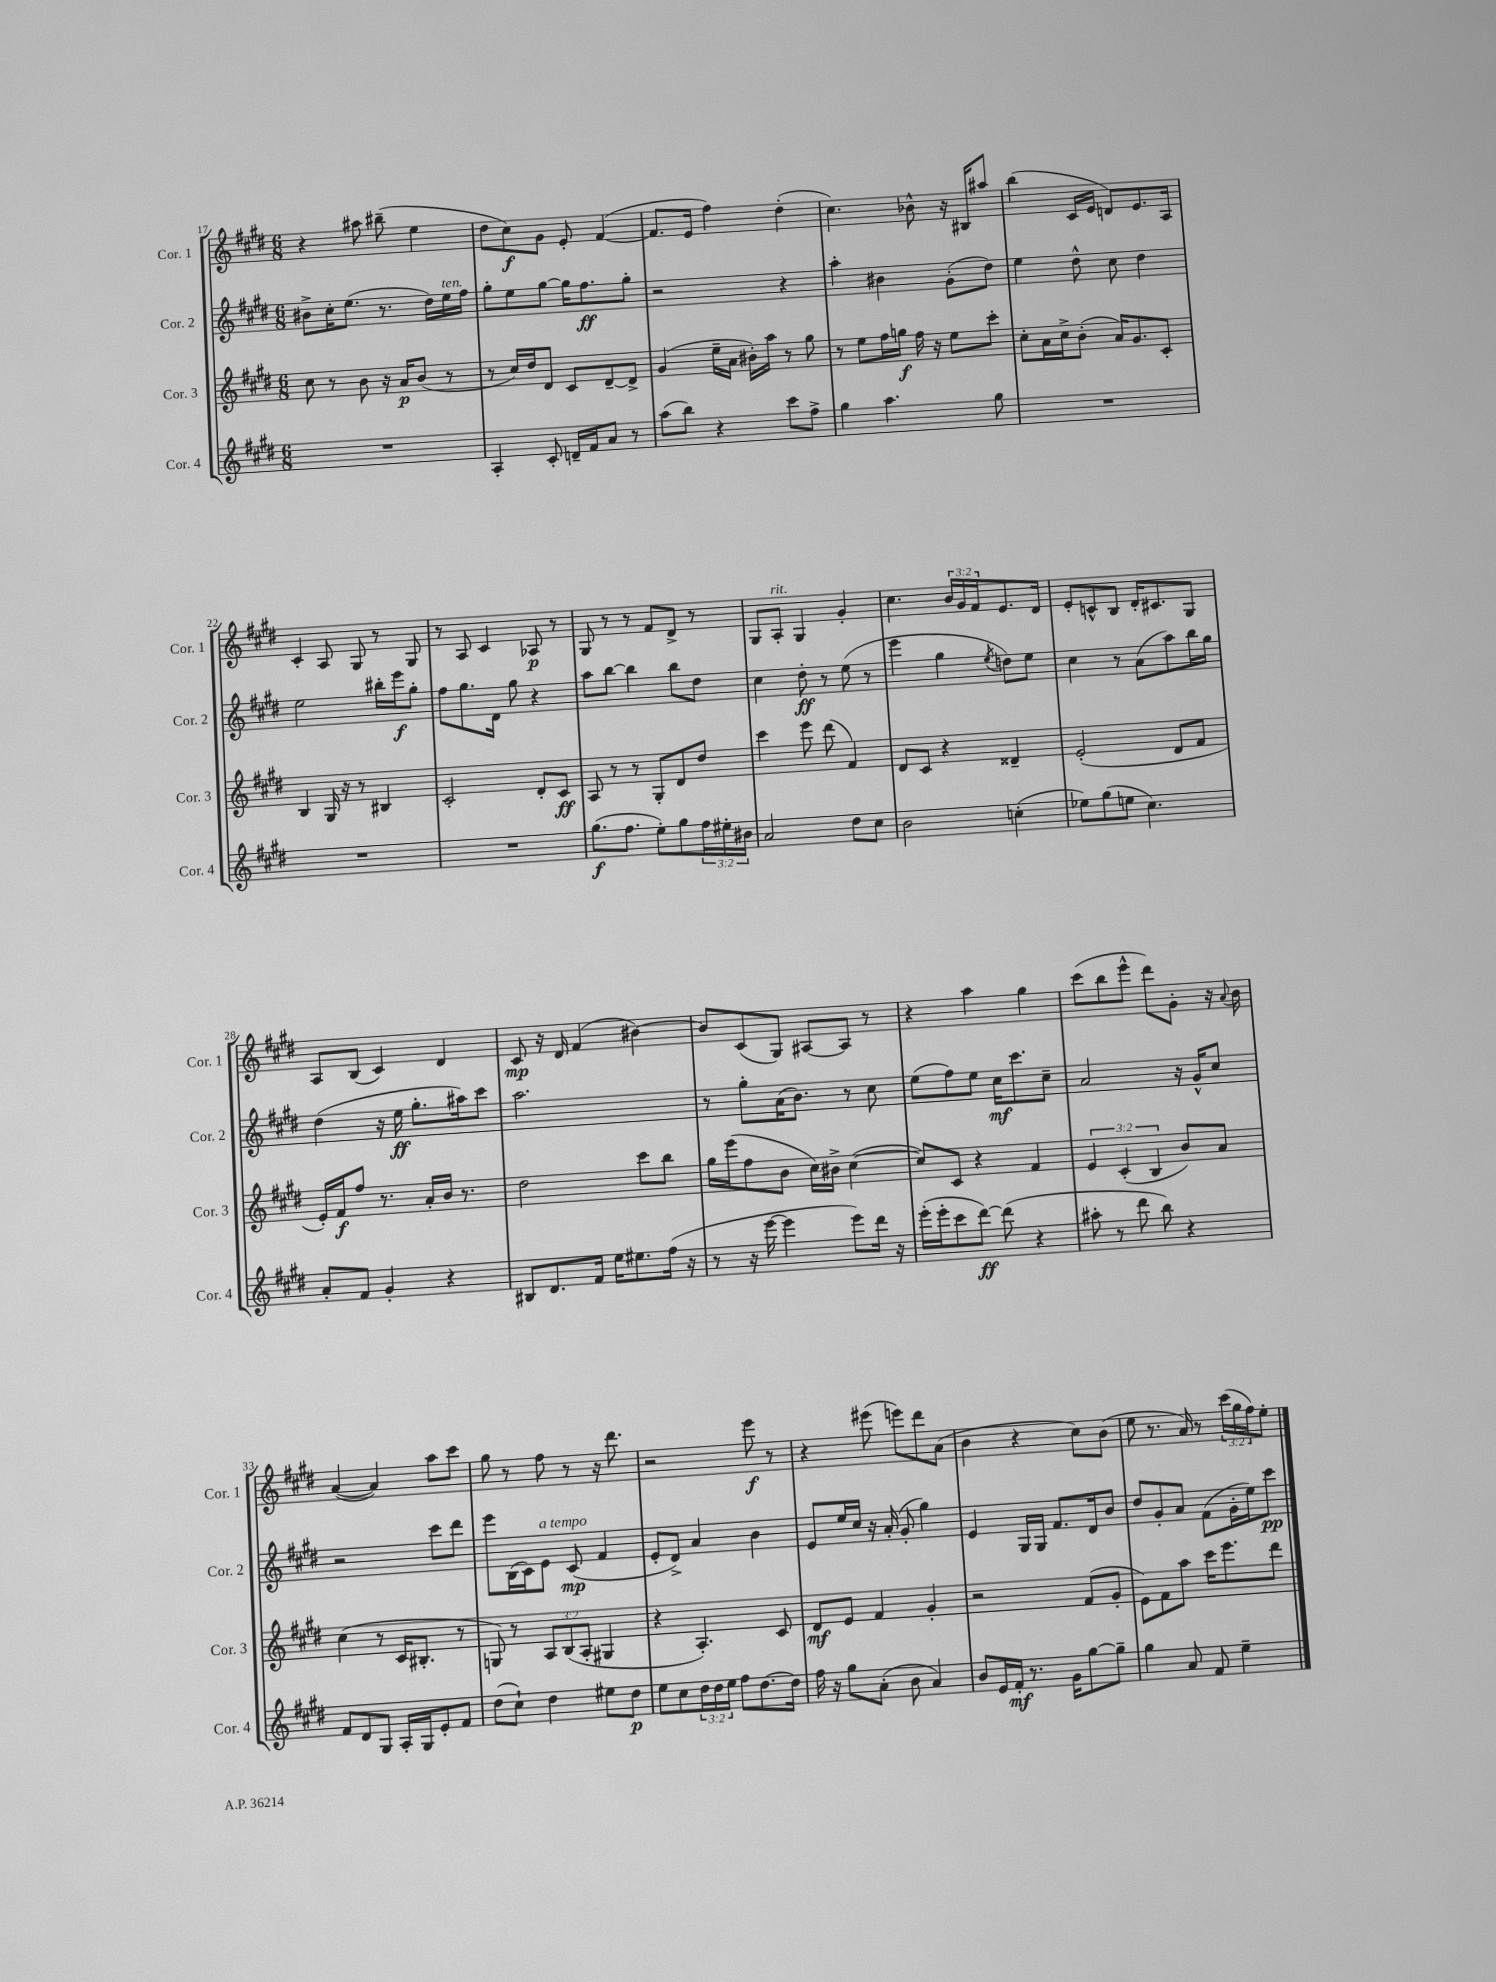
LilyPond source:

<<
\new StaffGroup <<
\new Staff = "s0" \with { instrumentName = "Cor. 1" shortInstrumentName = "Cor. 1" } {
    \clef treble \key e \major \numericTimeSignature \time 6/8 \override Staff.TupletNumber.text = #tuplet-number::calc-fraction-text
    r4 ais''8 bis''8--( e''4 |
    dis''8 cis''8\f) gis'8 e'8-. fis'4~( |
    fis'8. e'16 fis''4) dis''4-.( |
    cis''4.) bes'8-^ r16 bis16 ais''8 |
    b''4( cis'16 e'16 d'8) e'8. a16 |
    cis'4-. a8 gis8 r8 gis8 |
    r8 a8 cis'4 aes8\p r8 |
    gis8 r8 r8 fis'8 dis'8-> r8 |
    gis8 a8-.^\markup { \italic "rit." } gis4 gis'4-. |
    cis''4. \tuplet 3/2 { b'16 gis'16 fis'16 } e'8. dis'16 |
    e'8-. c'8-^ b8 dis'16-. cis'8. gis8 |
    a8 b8( cis'4) dis'4 |
    cis'8\mp r16 dis'16 fis'4( bis'4~) |
    bis'8 cis'8( gis8) ais8~ ais8 r8 |
    r4 a''4 gis''4 |
    cis'''8( b''8 e'''8-^ dis'''8) gis'8-. r16 \appoggiatura { a'8 } b'16 |
    a'4~( a'4) a''8 cis'''8 |
    gis''8 r8 fis''8 r8 r16 dis'''8. |
    r2 e'''8\f r8 |
    r4 eis'''8( e'''8) dis'''8 a'8( |
    b'4 r4 cis''8) b'8( |
    e''8 r8. a'16) r8 \tuplet 3/2 { cis'''16( gis''16 fis''16) } e''8-. \bar "|." |
}
\new Staff = "s1" \with { instrumentName = "Cor. 2" shortInstrumentName = "Cor. 2" } {
    \clef treble \key e \major \numericTimeSignature \time 6/8
    bis'8-> cis''16-. e''8.( r8. dis''16) e''16^\markup { \italic "ten." } fis''16 |
    gis''8-. e''8 gis''8~ gis''16 fis''8.\ff gis''8-. |
    r2 r4 |
    a''4-. bis'4 gis'8-.( dis''8) |
    e''4 dis''8-^ cis''8 dis''4 |
    e''2 bis''16-. e'''16\f gis''8-. |
    fis''8 gis''8. dis'16 gis''8 r4 |
    a''8 b''8~ b''4 b''8 dis''8 |
    cis''4 dis''8-.\ff r8 e''8( r8 |
    e'''4 gis''4 \acciaccatura { e''8 } d''8) e''8 |
    cis''4 r8 a'8( a''8) b''16 gis''16 |
    dis''4( r16 e''16\ff gis''8.-. ais''16) cis'''8 |
    a''2. |
    r8 gis''8-. a'16( b'8.) r8 cis''8 |
    e''8( fis''8) e''8 cis''16\mf cis'''8. cis''8-- |
    a'2 r16 gis'16-^ cis''8 |
    r2 cis'''8 dis'''8 |
    e'''8 b16( cis'16) e'8^\markup { \italic "a tempo" } cis'8\mp( fis'4 |
    e'8-. dis'8->) a'4 b'4 |
    e'8 e''16 cis''16 r16 a'16-.( gis'8-. gis''4) |
    e'4 gis16 gis16 fis'8. dis'16 b'8 |
    dis''8 gis'8-. a'8 fis'8( gis'16-. e''16) cis'''8\pp \bar "|." |
}
\new Staff = "s2" \with { instrumentName = "Cor. 3" shortInstrumentName = "Cor. 3" } {
    \clef treble \key e \major \numericTimeSignature \time 6/8 \override Staff.TupletNumber.text = #tuplet-number::calc-fraction-text
    cis''8 r8 b'8 r16 a'16\p b'8( r8 |
    r8 cis''16) dis''16 dis'8 cis'8 dis'8~-- dis'8-> |
    gis'4( e''16-- a'16 bis'16-.) a''16 r8 gis''8 |
    r8 e''8 fis''16 g''16\f fis''16 r16 e''8 cis'''8-. |
    cis''8-. a'16 cis''16-> b'8-.( a'16) gis'8. cis'8-. |
    b4 gis16 r16 r8 bis4 |
    cis'2-. dis'8-. cis'8\ff |
    a8 r8 r8 gis8-. dis'8 dis''8 |
    cis'''4 e'''8 dis'''8( fis'4) |
    dis'8 cis'8 r4 disis'4-- |
    e'2-.( dis'8 fis'8 |
    e'16-.) fis'16\f fis''8 r8. a'16-. b'16 r8. |
    dis''2 cis'''8 b''8 |
    gis''16 e'''16( fis''8 b'8 cis''16) bis'16-> cis''4~( |
    cis''8) cis'8 r4 fis'4 |
    \tuplet 3/2 { e'4 cis'4-.( b4 } b'8) a'8 |
    cis''4( r8 cis'16 bis8.-. r8 |
    g8) r8 \tuplet 3/2 { a8 b8( a8-. } gis4 |
    r4 a4.-.) cis'8 |
    dis'8\mf e'8 fis'4 gis'4-. |
    r2 fis'8( gis'8-. |
    e'8) fis'8 a''8 cis'''16 e'''8. dis'''8 \bar "|." |
}
\new Staff = "s3" \with { instrumentName = "Cor. 4" shortInstrumentName = "Cor. 4" } {
    \clef treble \key e \major \numericTimeSignature \time 6/8 \override Staff.TupletNumber.text = #tuplet-number::calc-fraction-text
    R2. |
    a4-. cis'8-. d'16-- fis'16 a'8 r8 |
    a''8( b''8) r4 cis'''8 fis''8-> |
    gis''4 a''4. gis''8 |
    R2. |
    R2. |
    R2. |
    gis''8.\f( fis''8. e''8-.) gis''8 \tuplet 3/2 { fis''16 eis''16-. bis'16 } |
    a'2 dis''8 cis''8 |
    b'2 c''4-.( |
    ees''8) gis''8( e''8 cis''4.) |
    a'8-. fis'8 gis'4-. r4 |
    bis8 dis'8. fis'16 e''16 eis''8. fis''16( r16 |
    r8 r16 e'''16~ e'''4 e'''8) dis'''16 r16 |
    e'''16-.( e'''16-. cis'''8 dis'''8~\ff) dis'''8( r4 |
    ais''8-. r8 dis'''8 b''8) r4 |
    fis'8 dis'8 gis8 a16-. gis16 e'8-. fis'8 |
    dis''8( cis''8-!) dis''4 eis''8 dis''8\p |
    e''8 cis''8 \tuplet 3/2 { dis''16 dis''16 e''16 } fis''8 dis''8.~ dis''16 |
    fis''16 r16 gis''8 a'8-.( b'8 a'4) |
    b'8 e'16 fis'16-.\mf r8. gis'16 gis''8~ gis''8-- |
    gis''4 a'8 fis'8 e''4-- \bar "|." |
}
>>
>>
\layout { \context { \Score currentBarNumber = #17 } }
